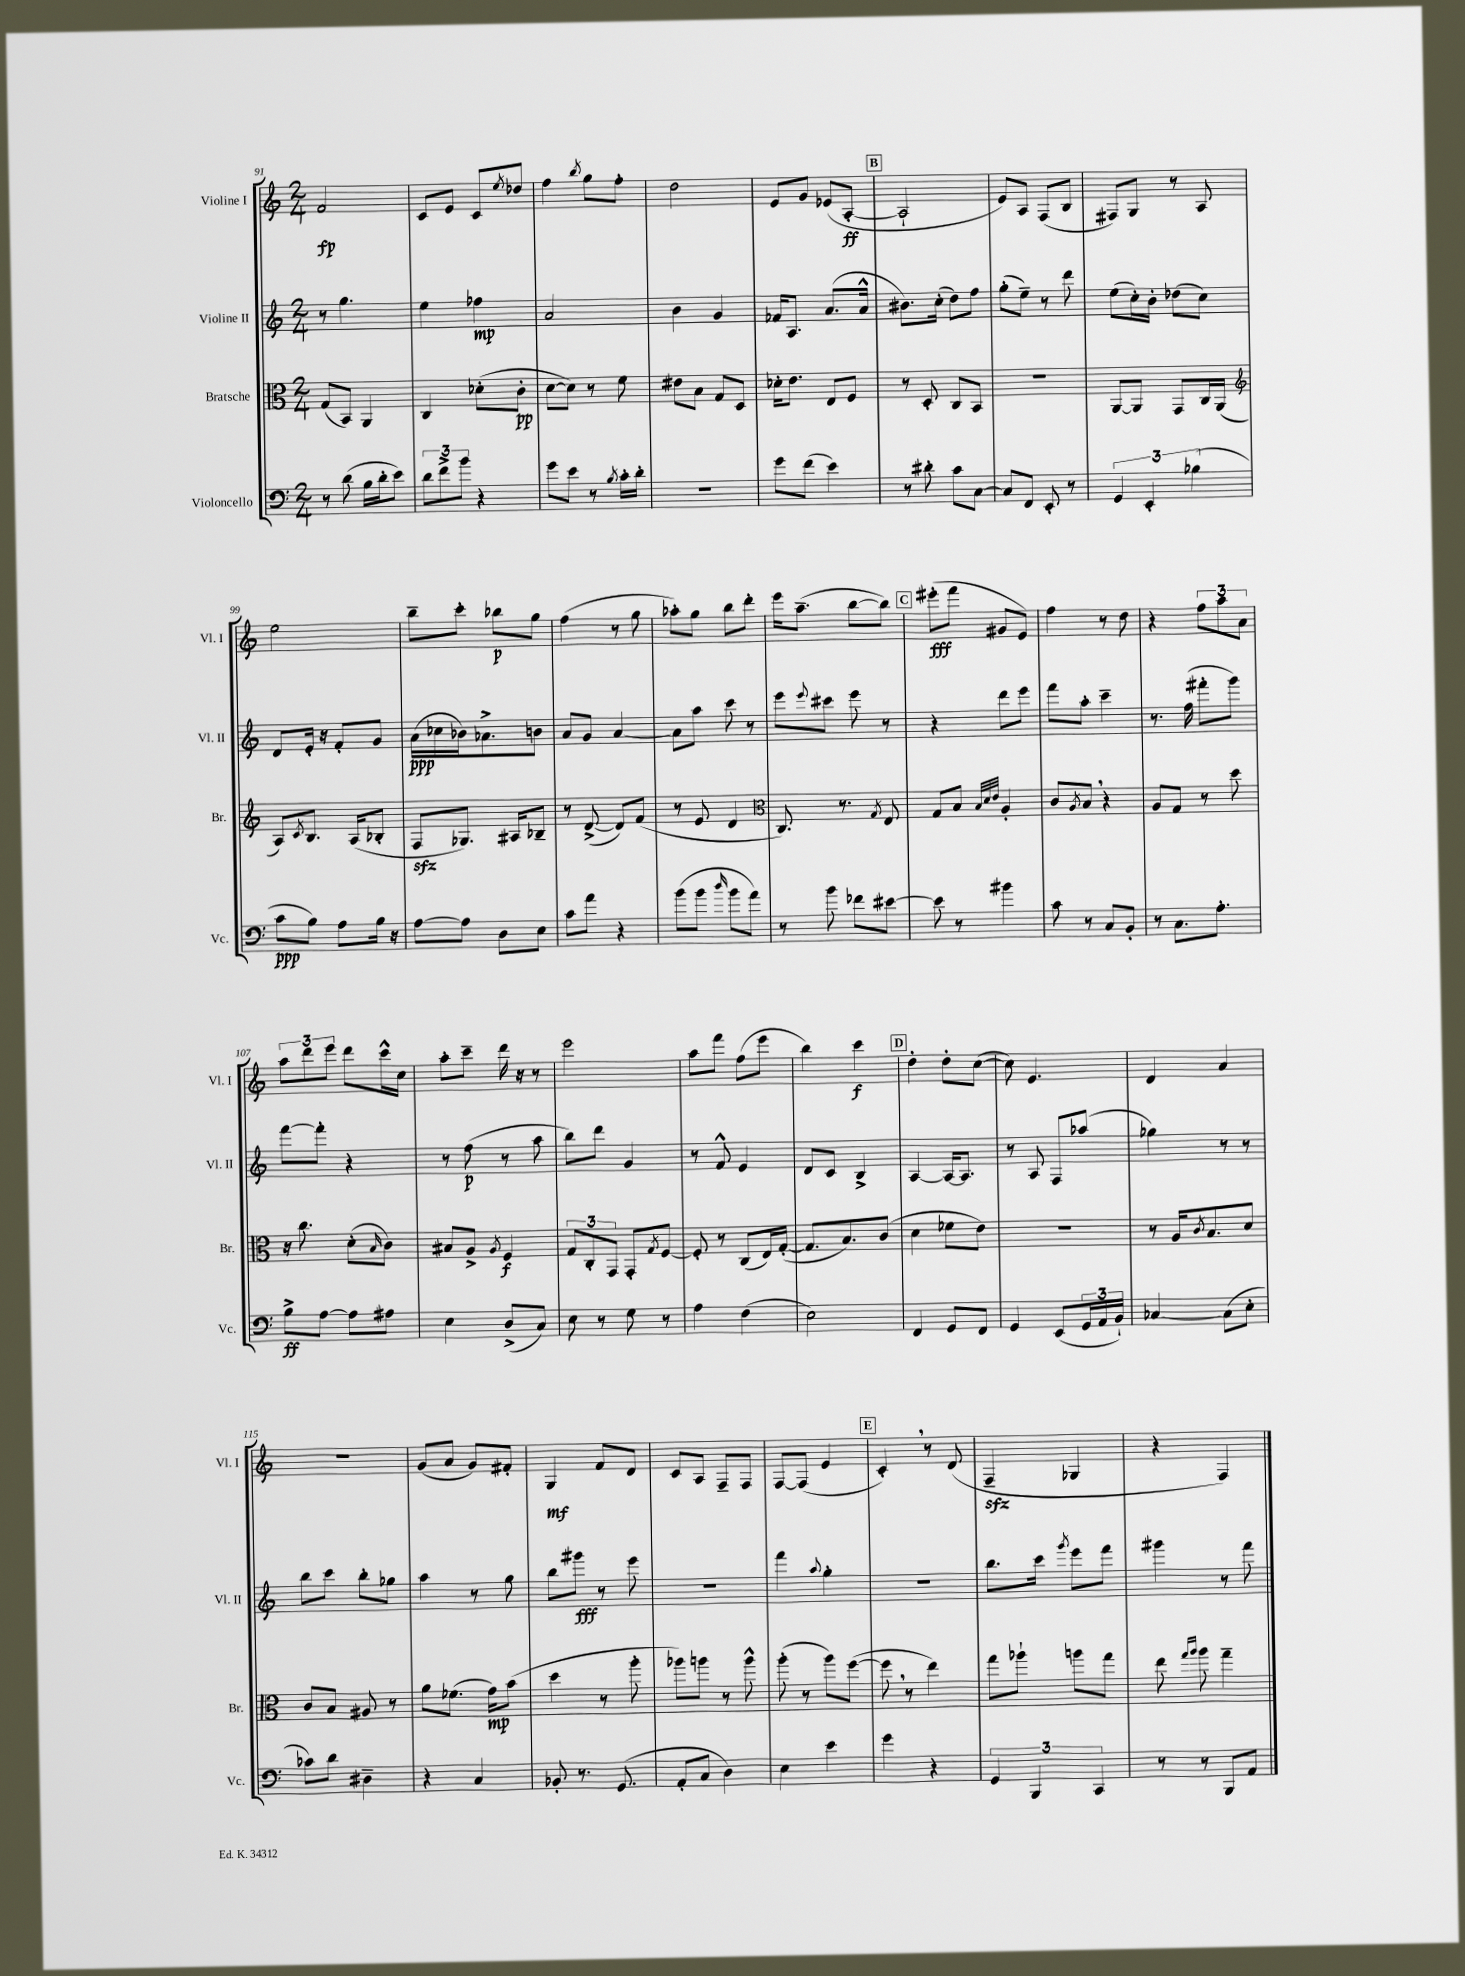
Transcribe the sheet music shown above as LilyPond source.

<<
\new StaffGroup <<
\new Staff = "s0" \with { instrumentName = "Violine I" shortInstrumentName = "Vl. I" } {
    \clef treble \key c \major \numericTimeSignature \time 2/4
    f'2\fp |
    c'8 e'8 c'8 \acciaccatura { e''8 } des''8 |
    f''4 \acciaccatura { b''8 } g''8 f''8-. |
    d''2 |
    e'8 g'8 ees'8( a8~-.\ff |
    \mark \markup { \box "B" } a2-! |
    e'8) a8 f8( b8 |
    fis8) g8 r8 a8 |
    e''2 |
    b''8-- c'''8-. bes''8\p g''8 |
    f''4( r8 g''8 |
    aes''8-.) g''8 b''8 d'''8-. |
    e'''16 a''8.--( b''8~ b''8) |
    \mark \markup { \box "C" } eis'''8-.\fff( f'''8 gis'8 e'8) |
    f''4 r8 d''8 |
    r4 \tuplet 3/2 { f''8 a''8 a'8 } |
    \tuplet 3/2 { a''8 d'''8 e'''8 } d'''8 c'''16-^ c''16 |
    a''8-. c'''8-- d'''16 r16 r8 |
    e'''2 |
    a''8 f'''8 f''8( e'''8 |
    b''4) c'''4\f |
    \mark \markup { \box "D" } d''4-. d''8-. c''8~( |
    c''8) e'4. |
    d'4 a'4 |
    R2 |
    g'8( a'8 g'8) fis'8-. |
    g4\mf f'8 d'8 |
    c'8 a8 f8-- f8 |
    f8~ f8( e'4 |
    \mark \markup { \box "E" } c'4-.) \breathe r8 d'8( |
    f4--\sfz ges4 |
    r4 f4) \bar "|." |
}
\new Staff = "s1" \with { instrumentName = "Violine II" shortInstrumentName = "Vl. II" } {
    \clef treble \key c \major \numericTimeSignature \time 2/4
    r8 g''4. |
    e''4 fes''4\mp |
    a'2 |
    b'4 g'4 |
    fes'16 a8. a'8.( a'16-^ |
    \mark \markup { \box "B" } bis'8.) c''16-.( d''8) f''8 |
    g''8-.( e''8--) r8 d'''8 |
    e''8( c''16-.) b'16-. des''8( c''8) |
    d'8 e'16-. r16 f'8-. g'8 |
    a'16\ppp( ces''16 bes'16) aes'8.-> b'8 |
    a'8 g'8 a'4~ |
    a'8 a''8 c'''8 r8 |
    e'''8 \appoggiatura { e'''8 } cis'''8 e'''8 r8 |
    \mark \markup { \box "C" } r4 d'''8 e'''8 |
    f'''8 a''8-. c'''4-- |
    r8. f''16( fis'''8-. g'''8) |
    f'''8~ f'''8-. r4 |
    r8 f''8\p( r8 a''8 |
    b''8) d'''8 g'4 |
    r8 f'8-^ e'4 |
    d'8 c'8 b4-> |
    \mark \markup { \box "D" } a4~ a16~ a8. |
    r8 a8 f8 aes''8( |
    ges''4) r8 r8 |
    b''8 c'''8 b''8-. ges''8 |
    a''4 r8 g''8 |
    b''8 gis'''8\fff r8 e'''8 |
    R2 |
    f'''4 \appoggiatura { a''8 } g''4-. |
    \mark \markup { \box "E" } r2 |
    b''8. c'''16 \acciaccatura { g'''8 } e'''8 f'''8 |
    gis'''4 r8 f'''8 \bar "|." |
}
\new Staff = "s2" \with { instrumentName = "Bratsche" shortInstrumentName = "Br." } {
    \clef alto \key c \major \numericTimeSignature \time 2/4
    g8( b,8) a,4 |
    c4 des'8-.( c'8-.\pp |
    d'8~ d'8) r8 f'8 |
    eis'8 b8 g8 d8 |
    des'16-. e'8. e8 f8 |
    \mark \markup { \box "B" } r8 d8-. c8 b,8 |
    r2 |
    a,8~ a,8 g,8 c16 a,16( |
    \clef treble a8) \acciaccatura { c'8 } b8. a16( bes8-. |
    f8\sfz ges8.) ais16 bes8-- |
    r8 d'8~->( d'8) f'8( |
    r8 e'8 d'4 |
    \clef alto c8.) r8. \acciaccatura { g8 } e8 |
    \mark \markup { \box "C" } g8 b8 \grace { b32 d'32 e'32 } a4-. |
    c'8 \acciaccatura { a8 } b8 \breathe r4 |
    a8 g8 r8 d''8 |
    r16 c''8. d'8-.( \grace { b16 } c'8) |
    bis8 a8-> \acciaccatura { a8 } f4\f |
    \tuplet 3/2 { g8 c8-. g,8 } g,8-. \acciaccatura { g8 } f8~ |
    f8-. r8 c8( e16) g16~-.( |
    g8. b8.) c'8( |
    \mark \markup { \box "D" } d'4 fes'8 e'8) |
    R2 |
    r8 a16 \acciaccatura { c'8 } b8. d'8 |
    c'8 b8 ais8 r8 |
    a'8 fes'8.( g'16\mp) b'8( |
    d''4 r8 a''8-. |
    aes''8) a''8 r8 a''8-^ |
    a''8-.( r8 a''8) f''8~( |
    \mark \markup { \box "E" } f''8 \breathe r8 e''4) |
    g''8 aes''8-! a''8 g''8 |
    e''8 \grace { g''16 a''16 } a''8 g''4-- \bar "|." |
}
\new Staff = "s3" \with { instrumentName = "Violoncello" shortInstrumentName = "Vc." } {
    \clef bass \key c \major \numericTimeSignature \time 2/4
    r8 d'8( b16 d'16-. e'8) |
    \tuplet 3/2 { d'8 f'8-> b'8 } r4 |
    g'8 e'8 r8 \acciaccatura { b8 } c'16-. d'16-. |
    R2 |
    g'8 f'8( e'4) |
    \mark \markup { \box "B" } r8 dis'8-. c'8 c8~ |
    c8 f,8 e,8-. r8 |
    \tuplet 3/2 { g,4 e,4-. bes4( } |
    c'8\ppp b8) a8 b16 r16 |
    a8~ a8 d8 e8 |
    c'8 a'8 r4 |
    b'8( b'8 \grace { d''16 } b'8 a'8) |
    r8 b'8 fes'8 eis'8~ |
    \mark \markup { \box "C" } eis'8 r8 bis'4 |
    c'8 r8 c8 b,8-. |
    r8 c8. a8.-. |
    b8->\ff a8~ a8 ais8 |
    e4 d8->( c8) |
    e8 r8 g8 r8 |
    a4 f4( |
    e2) |
    \mark \markup { \box "D" } f,4 g,8 f,8 |
    g,4 e,8( \tuplet 3/2 { g,16 a,16 b,16-!) } |
    ces4~ ces8( e8-. |
    ces'8) d'8 dis4-- |
    r4 c4 |
    bes,8-. r8. g,8.( |
    a,8-. c8 d4) |
    e4 e'4 |
    \mark \markup { \box "E" } g'4 r4 |
    \tuplet 3/2 { g,4 b,,4 c,4 } |
    r8 r8 b,,8 a,8 \bar "|." |
}
>>
>>
\layout { \context { \Score currentBarNumber = #91 } }
